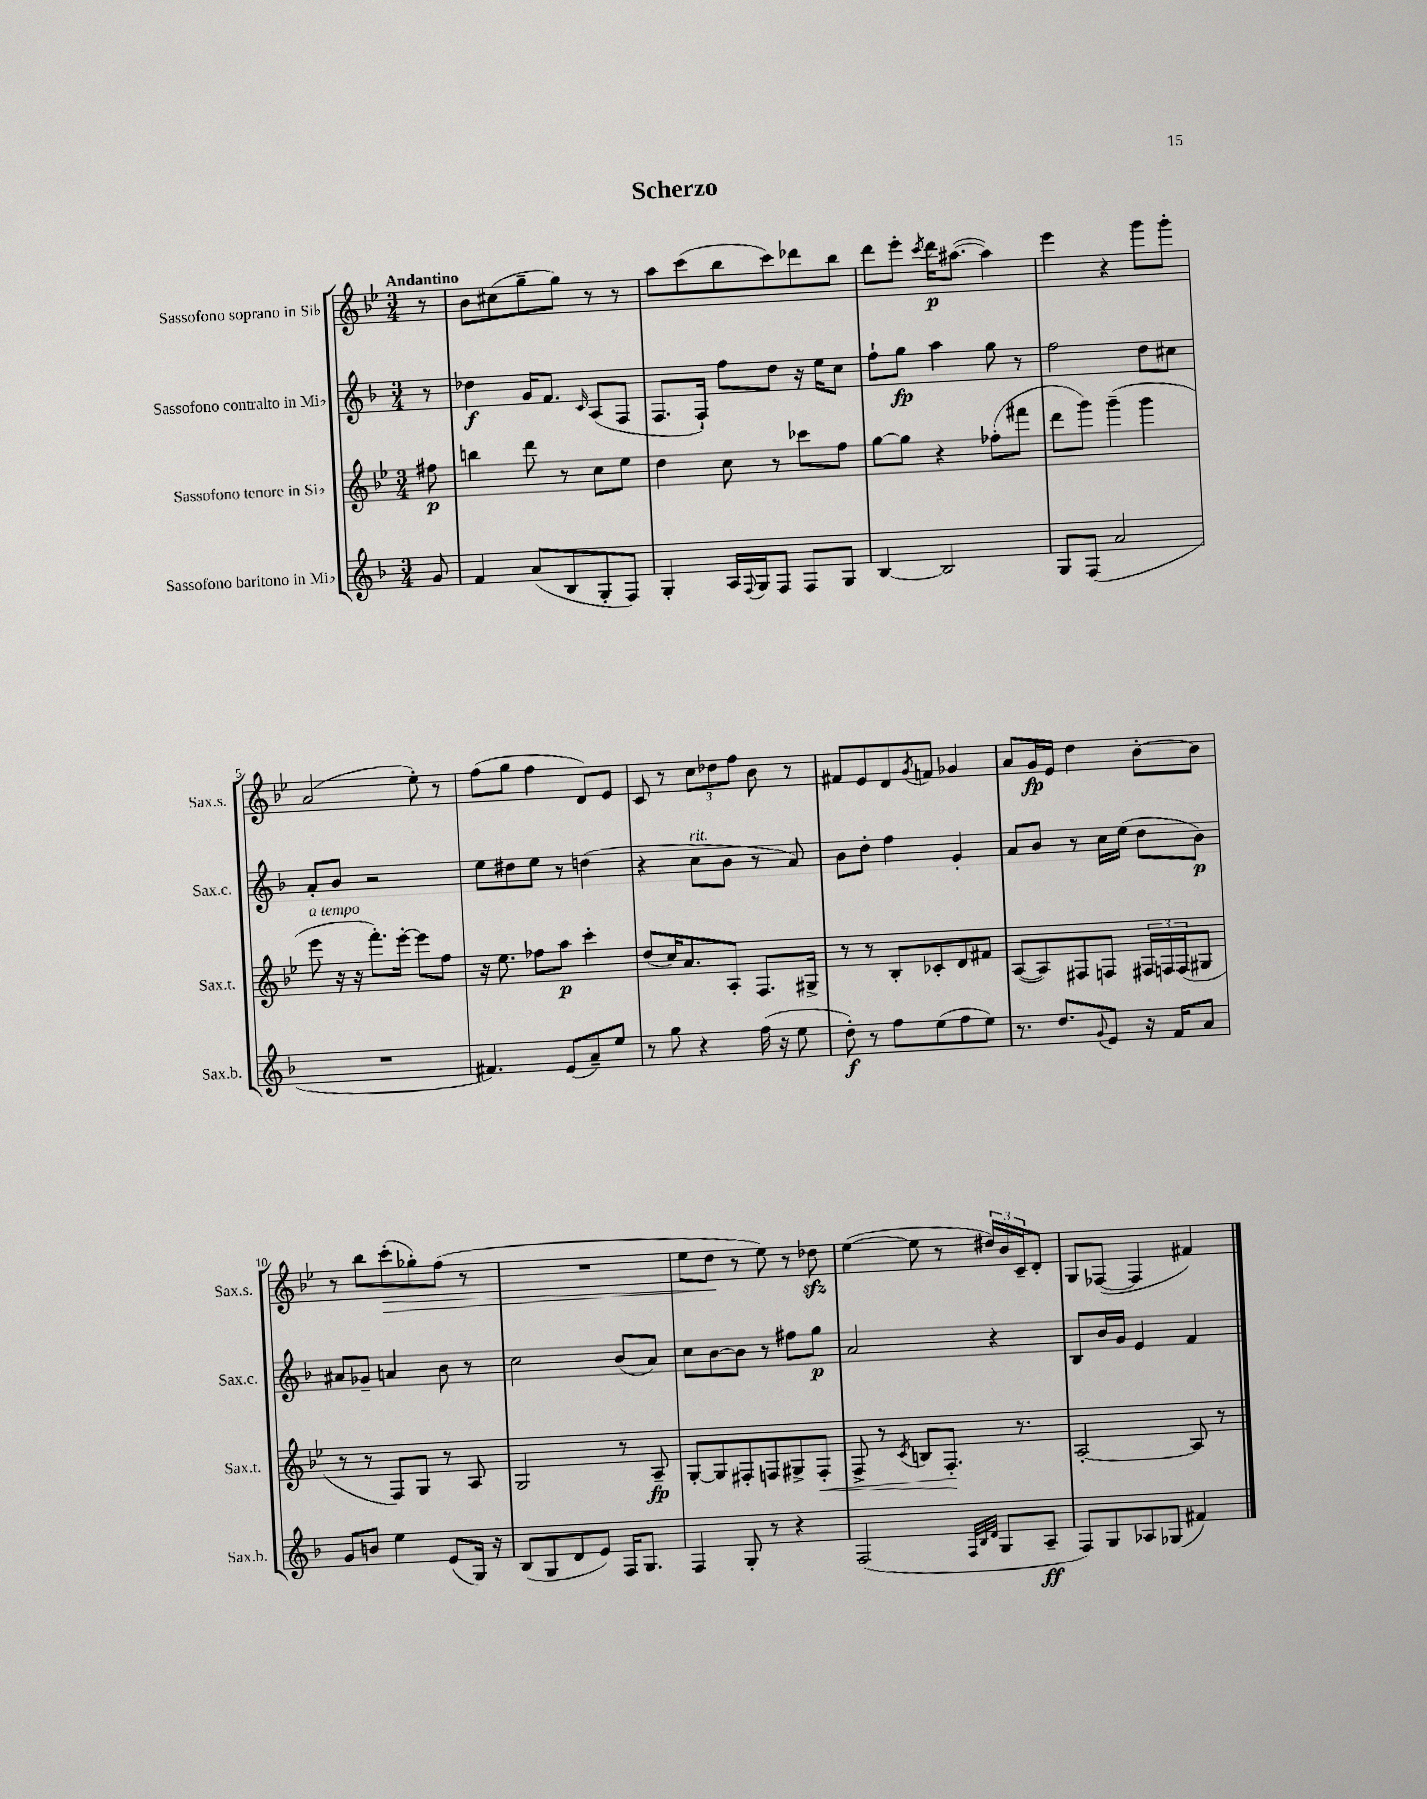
\header { title = "Scherzo" }
<<
\new StaffGroup <<
\new Staff = "s0" \with { instrumentName = "Sassofono soprano in Sib" shortInstrumentName = "Sax.s." } {
    \clef treble \key bes \major \numericTimeSignature \time 3/4 \partial 8 \tempo "Andantino"
    r8 |
    bes'8 cis''8( g''8-- g''8) r8 r8 |
    a''8 c'''8( bes''8 c'''8) des'''8 bes''8 |
    d'''8 ees'''8-. \acciaccatura { c'''8 } d'''16\p ais''8.~( ais''4) |
    ees'''4 r4 g'''8 g'''8-. |
    a'2( ees''8-.) r8 |
    f''8( g''8 f''4 d'8) ees'8 |
    c'8 r8 \tuplet 3/2 { c''8 des''8 f''8 } bes'8 r8 |
    fis'8 ees'8 d'8 \acciaccatura { g'8 } f'8 ges'4 |
    a'8 g'16\fp ees'16 d''4 bes'8~-. bes'8 |
    r8 bes''8 c'''8-.\>( ges''8-.) f''8( r8 |
    R2. |
    ees''8 d''8\! r8 ees''8) r8 des''8\sfz |
    ees''4~( ees''8 r8 \tuplet 3/2 { dis''16) bes'16 c'16-- } d'8-. |
    g8 fes8~( fes4 fis'4) \bar "|." |
}
\new Staff = "s1" \with { instrumentName = "Sassofono contralto in Mib" shortInstrumentName = "Sax.c." } {
    \clef treble \key f \major \numericTimeSignature \time 3/4 \partial 8
    r8 |
    des''4\f g'16 f'8. \grace { c'16 } a8( f8 |
    f8. f16-!) f''8 d''8 r16 e''16 c''8 |
    f''8-! g''8\fp a''4 g''8 r8 |
    f''2 d''8 cis''8 |
    a'8-. bes'8 r2 |
    e''8 dis''8 e''8 r8 d''4( |
    r4 c''8^\markup { \italic "rit." } bes'8 r8 a'8) |
    bes'8 d''8-. f''4 g'4-. |
    a'8 bes'8 r8 c''16 e''16( d''8 bes'8\p) |
    ais'8 ges'8-- a'4 bes'8 r8 |
    c''2 bes'8( a'8) |
    c''8 bes'8~ bes'8 r8 fis''8 g''8\p |
    a'2 r4 |
    bes8 bes'16 g'16 e'4 f'4 \bar "|." |
}
\new Staff = "s2" \with { instrumentName = "Sassofono tenore in Sib" shortInstrumentName = "Sax.t." } {
    \clef treble \key bes \major \numericTimeSignature \time 3/4 \partial 8
    fis''8\p |
    b''4 d'''8 r8 c''8 ees''8 |
    d''4 c''8 r8 ces'''8 f''8 |
    g''8~ g''8 r4 fes''8-.( fis'''8 |
    d'''8 g'''8) g'''4--( g'''4 |
    ees'''8^\markup { \italic "a tempo" } r16 r16 f'''8.-.) ees'''16~-. ees'''8 f''8 |
    r16 ees''8. fes''8 a''8\p c'''4-. |
    d''8( c''16) a'8. a8-. f8. gis16-> |
    r8 r8 bes8-. ces'8-. d'8 fis'8 |
    a8~( a8) fis8 f8 \tuplet 3/2 { fis16 f16 f16( } gis8 |
    r8 r8 f8) g8 r8 a8 |
    g2 r8 a8--\fp |
    g8~-. g8 fis8-. f8 gis8-> f8-.\< |
    f8-> r8 \acciaccatura { c'8 } b8 f8.-.\! r8. |
    a2~-. a8 r8 \bar "|." |
}
\new Staff = "s3" \with { instrumentName = "Sassofono baritono in Mib" shortInstrumentName = "Sax.b." } {
    \clef treble \key f \major \numericTimeSignature \time 3/4 \partial 8
    g'8 |
    f'4 a'8( bes8 g8-. f8) |
    g4-. a16 \appoggiatura { f8 } g16 f8 f8 g8 |
    bes4~ bes2 |
    g8 f8( a'2 |
    R2. |
    fis'4.) e'8( a'8--) e''8 |
    r8 g''8 r4 f''16( r16 e''8 |
    d''8-.\f) r8 f''8 e''8( f''8 e''8) |
    r8. d''8. \appoggiatura { g'8 } e'8 r16 f'16 a'8 |
    g'8 b'8 e''4 e'8( g16) r16 |
    bes8( g8 d'8 e'8) f16 g8. |
    f4 g8-. r8 r4 |
    f2( \grace { f32 bes32 d'32 } g8 a8--\ff |
    f8) g8 aes8 ges8( fis'4) \bar "|." |
}
>>
>>
